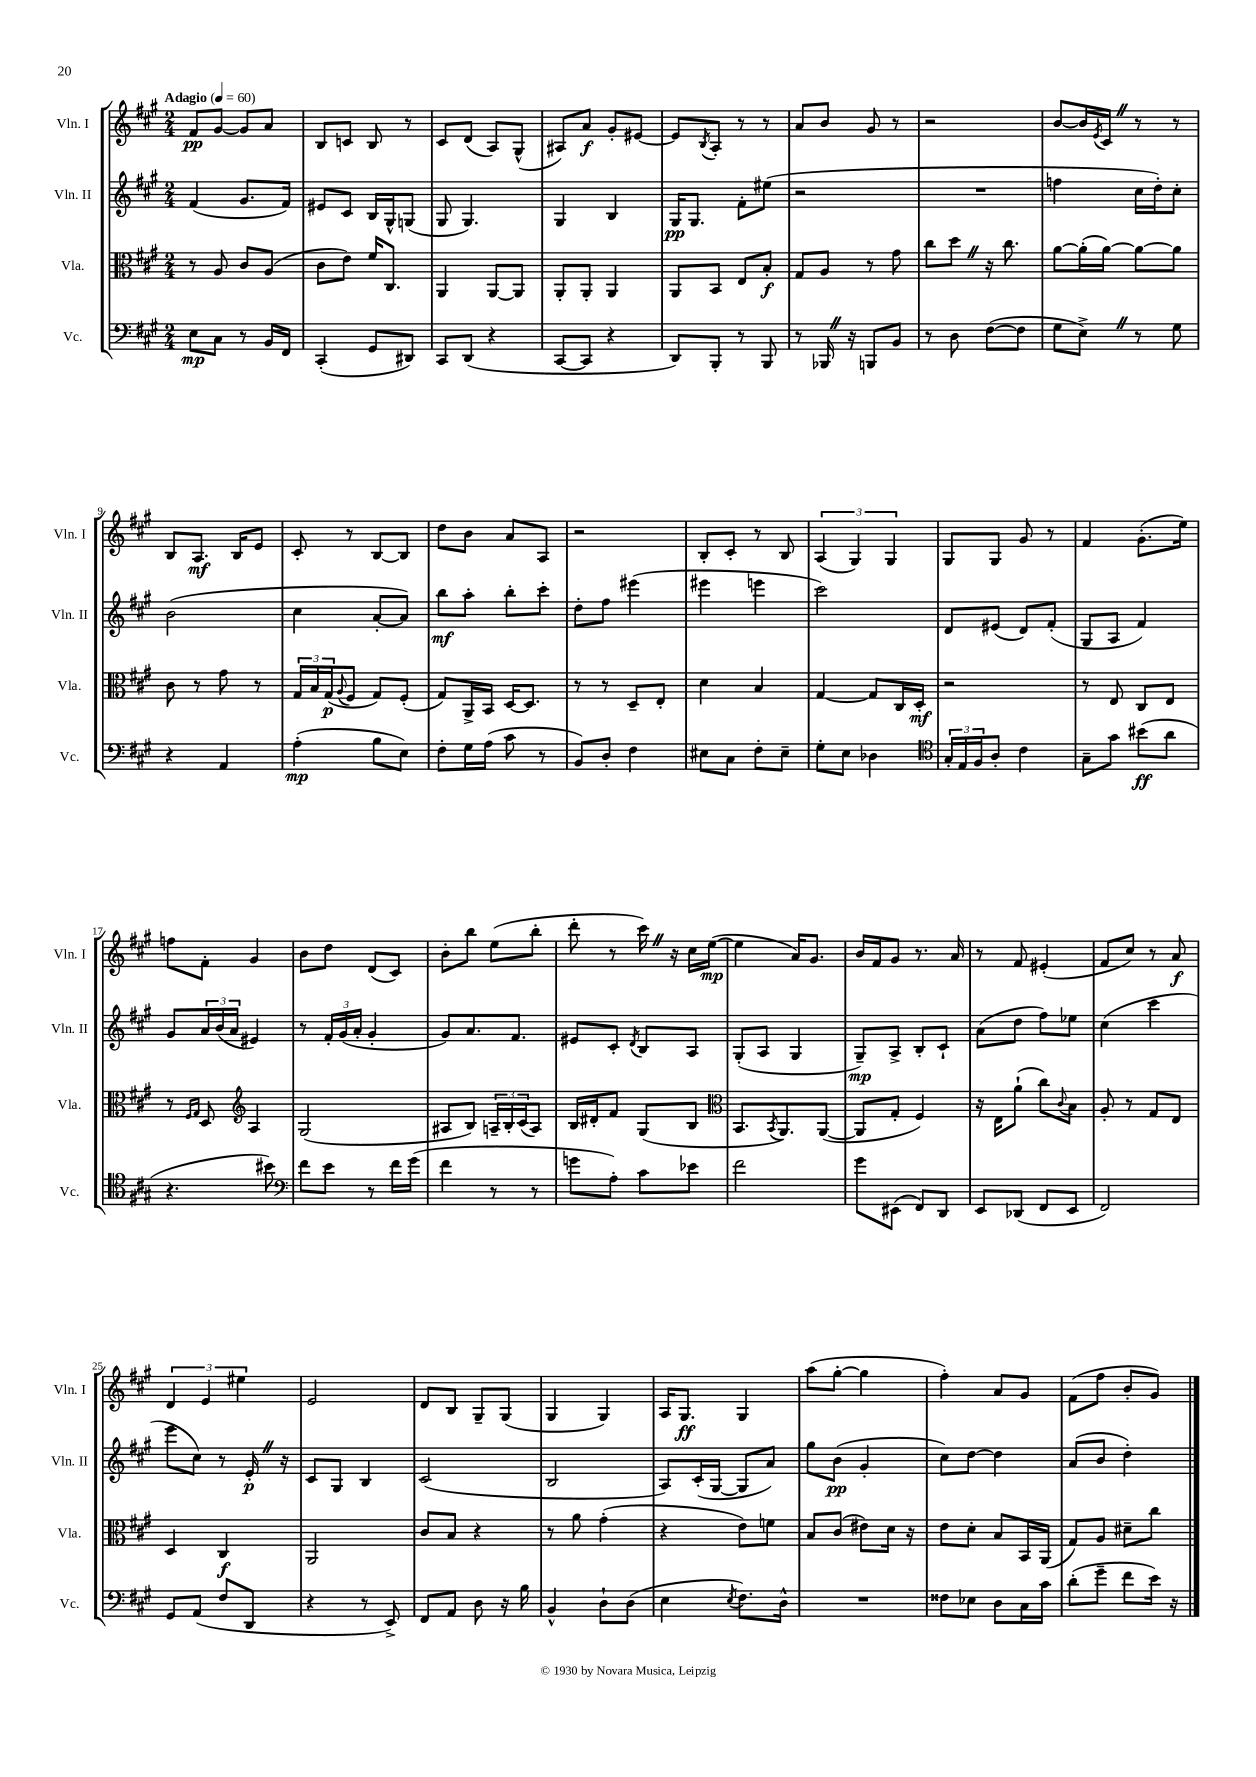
<<
\new StaffGroup <<
\new Staff = "s0" \with { instrumentName = "Vln. I" shortInstrumentName = "Vln. I" } {
    \clef treble \key a \major \numericTimeSignature \time 2/4 \tempo "Adagio" 4 = 60
    fis'8\pp gis'8~ gis'8 a'8 |
    b8 c'8 b8 r8 |
    cis'8 d'8( a8) gis8-^( |
    ais8) a'8\f gis'8-. eis'8~ |
    eis'8 \acciaccatura { b8 } a8-. r8 r8 |
    a'8 b'8 gis'8 r8 |
    r2 |
    b'8~ b'16 \acciaccatura { e'8 } cis'16 \once \override BreathingSign.text = \markup { \musicglyph "scripts.caesura.straight" } \breathe r8 r8 |
    b8 a8.\mf b16 e'8 |
    cis'8-. r8 b8~ b8 |
    d''8 b'8 a'8 a8 |
    r2 |
    b8-. cis'8-. r8 b8 |
    \tuplet 3/2 { a4( gis4) gis4 } |
    gis8 gis8 gis'8 r8 |
    fis'4 gis'8.-.( e''16) |
    f''8 fis'8-. gis'4 |
    b'8 d''8 d'8( cis'8) |
    b'8-. b''8 e''8( b''8-. |
    d'''8-. r8 cis'''16) \once \override BreathingSign.text = \markup { \musicglyph "scripts.caesura.straight" } \breathe r16 cis''16 e''16~\mp( |
    e''4 a'16) gis'8. |
    b'16 fis'16 gis'8 r8. a'16 |
    r8 fis'8 eis'4-.( |
    fis'8 cis''8) r8 a'8\f |
    \tuplet 3/2 { d'4 e'4 eis''4 } |
    e'2 |
    d'8 b8 gis8-- gis8( |
    gis4 gis4) |
    a16 gis8.\ff gis4 |
    a''8( gis''8~-. gis''4 |
    fis''4-.) a'8 gis'8 |
    fis'8( fis''8 b'8-. gis'8) \bar "|." |
}
\new Staff = "s1" \with { instrumentName = "Vln. II" shortInstrumentName = "Vln. II" } {
    \clef treble \key a \major \numericTimeSignature \time 2/4
    fis'4( gis'8. fis'16) |
    eis'8 cis'8 b16 gis16-^ g8( |
    gis8 gis4.) |
    gis4 b4 |
    gis16\pp gis8. fis'8-. eis''8( |
    r2 |
    R2 |
    f''4 cis''16 d''16-.) cis''8-. |
    b'2( |
    cis''4 a'8~-. a'8) |
    b''8\mf a''8-. b''8-. cis'''8-. |
    d''8-. fis''8 eis'''4( |
    eis'''4 e'''4 |
    cis'''2) |
    d'8 eis'8( d'8) fis'8-.( |
    gis8 a8 fis'4) |
    gis'8 \tuplet 3/2 { a'16 b'16( a'16 } eis'4) |
    r8 \tuplet 3/2 { fis'16-. gis'16( a'16-. } gis'4-. |
    gis'8) a'8. fis'8. |
    eis'8 cis'8-. \acciaccatura { d'8 } b8 a8 |
    gis8-.( a8 gis4 |
    gis8--\mp) a8-> b8-. cis'8-! |
    a'8( d''8 fis''8) ees''8 |
    cis''4( cis'''4 |
    e'''8 cis''8) r8 e'16-.\p \once \override BreathingSign.text = \markup { \musicglyph "scripts.caesura.straight" } \breathe r16 |
    cis'8 gis8 b4 |
    cis'2( |
    b2 |
    a8) cis'16-.( gis16~ gis8 a'8) |
    gis''8 b'8\pp( gis'4-. |
    cis''8) d''8~ d''4 |
    a'8( b'8 d''4-.) \bar "|." |
}
\new Staff = "s2" \with { instrumentName = "Vla." shortInstrumentName = "Vla." } {
    \clef alto \key a \major \numericTimeSignature \time 2/4
    r8 a8 cis'8 a8( |
    cis'8 e'8) fis'16 cis8. |
    a,4 a,8~ a,8 |
    a,8-. a,8-. a,4 |
    a,8 b,8 e8 b8-.\f |
    gis8 a8 r8 gis'8 |
    cis''8 d''8 \once \override BreathingSign.text = \markup { \musicglyph "scripts.caesura.straight" } \breathe r16 cis''8. |
    a'8~ a'16-.( a'16~) a'8~ a'8 |
    cis'8 r8 gis'8 r8 |
    \tuplet 3/2 { gis16 b16 gis16\p( } \appoggiatura { a8 } fis8 gis8) fis8-.( |
    gis8) a,16-> b,16 d16~ d8. |
    r8 r8 d8-- e8-. |
    d'4 b4 |
    gis4~ gis8 cis16 d16-.\mf |
    r2 |
    r8 e8 cis8 e8 |
    r8 \grace { fis16 gis16 } d8 \clef treble a4 |
    gis2( |
    ais8 b8) \tuplet 3/2 { a16-- b16-. cis'16( } a8) |
    b16 dis'16-. fis'8 gis8( b8 |
    \clef alto b,8. \acciaccatura { b,8 } a,8.) a,8~( |
    a,8 gis8-. fis4) |
    r16 e16 a'8-!( cis''8) \appoggiatura { cis'8 } b8 |
    a8-. r8 gis8 e8 |
    d4 cis4\f |
    a,2 |
    cis'8 b8 r4 |
    r8 a'8 gis'4-.( |
    r4 e'8) f'8 |
    b8 cis'8( eis'8) d'16 r16 |
    e'8 d'8-. b8 b,16 a,16( |
    gis8) a8 dis'8-- cis''8 \bar "|." |
}
\new Staff = "s3" \with { instrumentName = "Vc." shortInstrumentName = "Vc." } {
    \clef bass \key a \major \numericTimeSignature \time 2/4
    e8\mp cis8 r8 b,16 fis,16 |
    cis,4-.( gis,8 dis,8) |
    cis,8 d,8( r4 |
    cis,8~ cis,8 r4 |
    d,8) b,,8-. r8 b,,8 |
    r8 bes,,16 \once \override BreathingSign.text = \markup { \musicglyph "scripts.caesura.straight" } \breathe r16 b,,8 b,8 |
    r8 d8 fis8~( fis8 |
    gis8 e8->) \once \override BreathingSign.text = \markup { \musicglyph "scripts.caesura.straight" } \breathe r8 gis8 |
    r4 a,4 |
    a4-.\mp( b8 e8) |
    fis8-. gis16 a16( cis'8 r8 |
    b,8) d8-. fis4 |
    eis8 cis8 fis8-. eis8-- |
    gis8-. e8 des4 |
    \clef tenor \tuplet 3/2 { gis16-. e16 fis16 } a8-. cis'4 |
    gis8-- gis'8 bis'8\ff( a'8 |
    r4. bis'8) |
    \clef bass fis'8 e'8 r8 fis'16 gis'16( |
    fis'4 r8 r8 |
    g'8 a8-.) cis'8 ees'8 |
    fis'2 |
    gis'8 eis,8( fis,8) d,8 |
    e,8 des,8( fis,8 e,8 |
    fis,2) |
    gis,8 a,8( fis8 d,8 |
    r4 r8 e,8->) |
    fis,8 a,8 d8 r16 b16 |
    b,4-^ d8-! d8( |
    e4 \acciaccatura { e8 } fis8.) d16-^ |
    R2 |
    fisis8 ees8 d8 cis16 cis'16 |
    d'8-.( gis'8-- fis'8 e'16) r16 \bar "|." |
}
>>
>>
